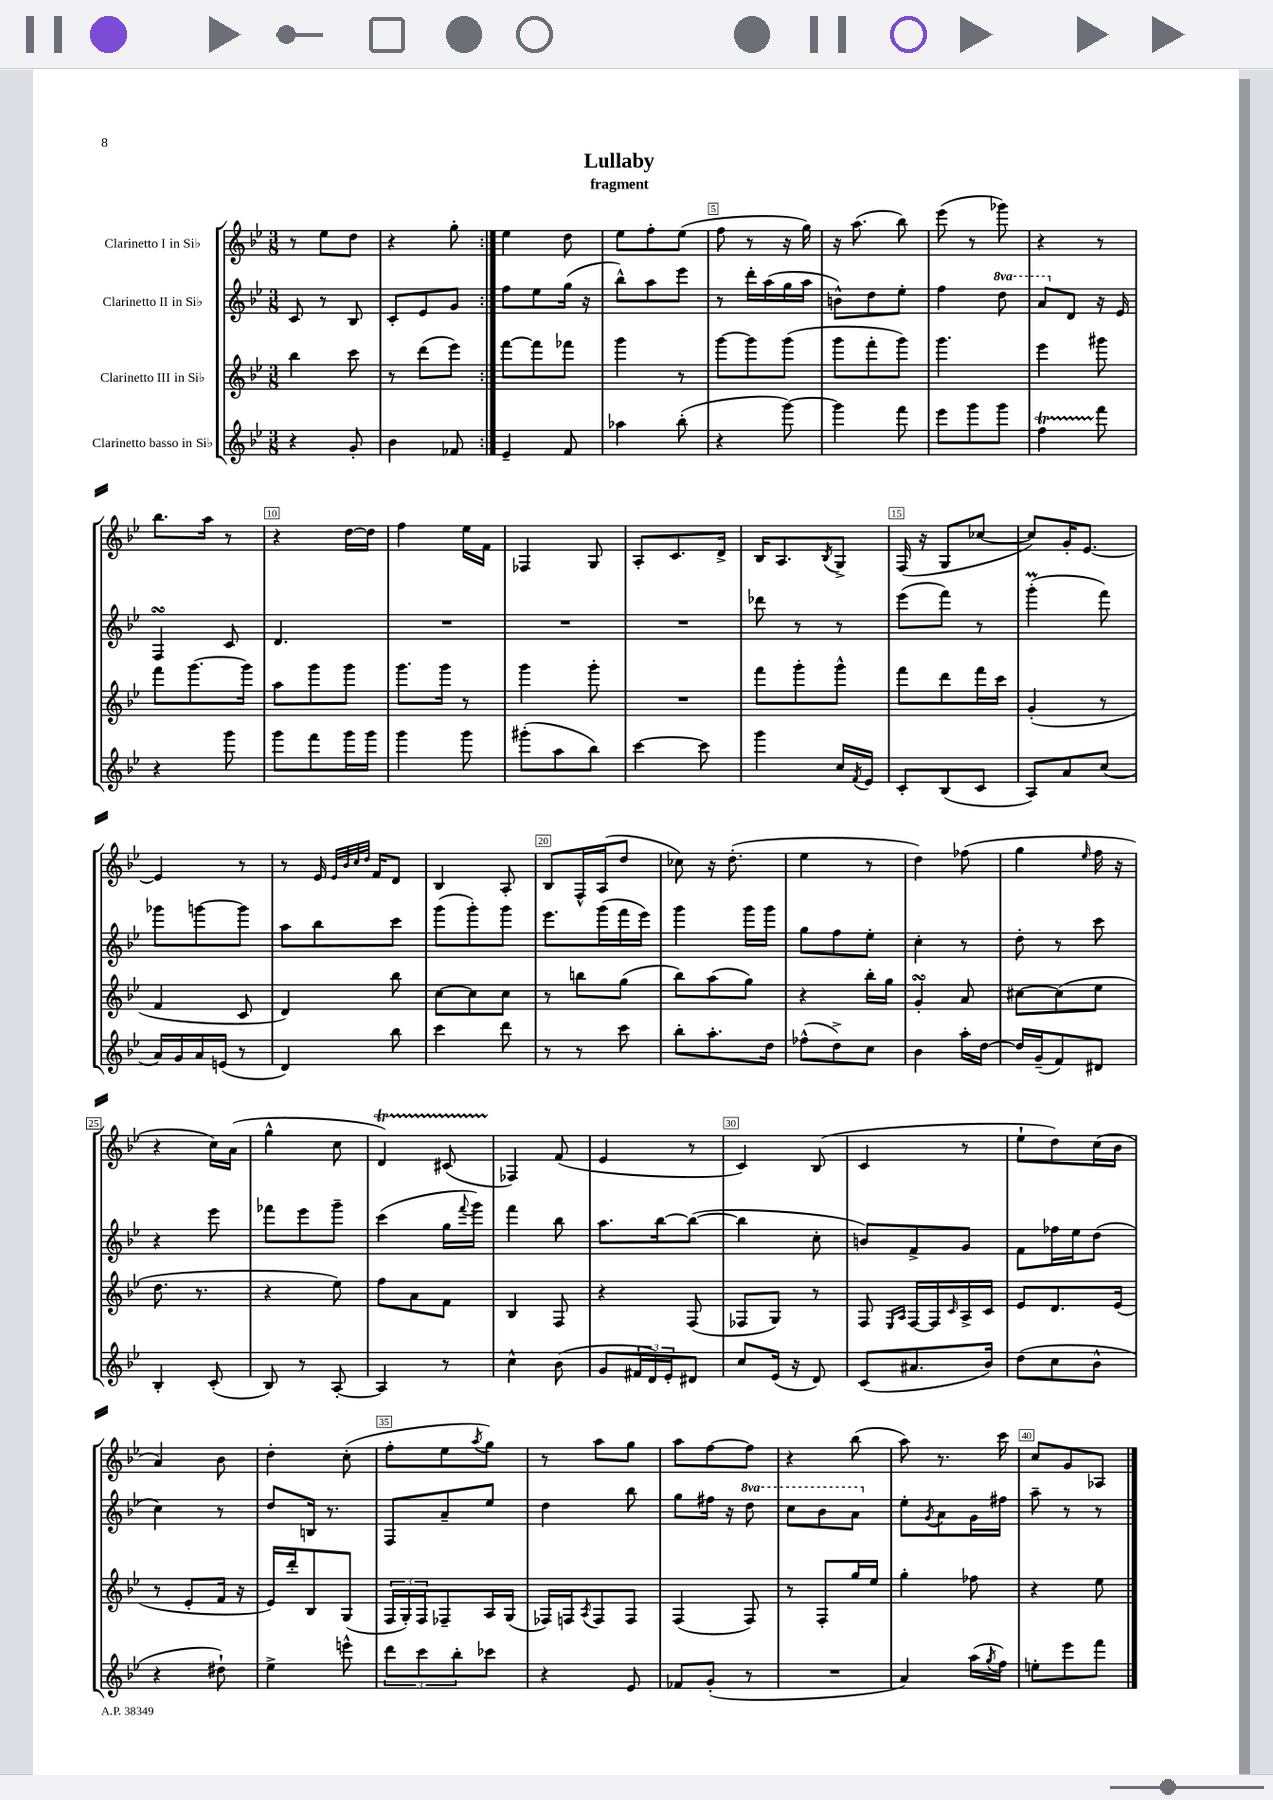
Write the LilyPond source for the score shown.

\header { title = "Lullaby" subtitle = "fragment" }
<<
\new StaffGroup <<
\new Staff = "s0" \with { instrumentName = "Clarinetto I in Sib" } {
    \clef treble \key bes \major \numericTimeSignature \time 3/8
    \repeat volta 2 { r8 ees''8 d''8 |
    r4 g''8-. | }
    ees''4 d''8 |
    ees''8 f''8-. ees''8( |
    f''8 r8 r16 g''16) |
    r16 a''8.( bes''8) |
    ees'''8( r8 ges'''8) |
    r4 r8 |
    bes''8. a''16 r8 |
    r4 d''16~ d''16 |
    f''4 ees''16 f'16 |
    fes4 g8 |
    a8-. c'8. d'16-> |
    bes16 a8. \acciaccatura { bes8 } g8-> |
    f16( r16 g8 ces''8~ |
    ces''8) g'16-. ees'8.~ |
    ees'4 r8 |
    r8 ees'16 \grace { ees'32 bes'32 c''32 d''32 } f'16 d'8 |
    bes4 a8-. |
    bes8 f16-^ a16( d''8 |
    ces''8) r16 d''8.-.( |
    ees''4 r8 |
    d''4) fes''8( |
    g''4 \grace { ees''16 } f''16 r16 |
    r4 c''16) a'16( |
    g''4-^ c''8 |
    d'4\startTrillSpan) cis'8( |
    fes4\stopTrillSpan) f'8( |
    ees'4 r8 |
    c'4) bes8( |
    c'4 r8 |
    ees''8-! d''8) c''16( bes'16 |
    a'4) bes'8 |
    d''4-. c''8-.( |
    f''8-. ees''8 \acciaccatura { a''8 } g''8) |
    r8 a''8 g''8 |
    a''8 f''8~ f''8 |
    r4 bes''8( |
    a''8) r8. c'''16 |
    c''8 g'8 aes8 \bar "|." |
}
\new Staff = "s1" \with { instrumentName = "Clarinetto II in Sib" } {
    \clef treble \key bes \major \numericTimeSignature \time 3/8 \set Staff.ottavationMarkups = #ottavation-simple-ordinals
    \repeat volta 2 { c'8 r8 bes8 |
    c'8-. ees'8 g'8 | }
    f''8 ees''8 g''16( r16 |
    bes''8-^) a''8 ees'''8 |
    r8 d'''16-. a''16( g''16 a''16 |
    b'8-^) d''8 ees''8-. |
    f''4 \ottava #1 d'''8 |
    a''8 \ottava #0 d'8 r16 ees'16 |
    f4\turn c'8 |
    d'4. |
    R4. |
    R4. |
    R4. |
    des'''8 r8 r8 |
    ees'''8( f'''8) r8 |
    g'''4-.\prall( f'''8) |
    ges'''8 g'''8~ g'''8 |
    a''8 bes''8 c'''8 |
    g'''8( g'''8-.) g'''8 |
    ees'''8. g'''16( f'''16 ees'''16) |
    g'''4 g'''16 g'''16 |
    g''8 f''8 ees''8-. |
    c''4-. r8 |
    d''8-. r8 c'''8 |
    r4 ees'''8 |
    fes'''8 ees'''8 g'''8-- |
    c'''4( g''16 \appoggiatura { f'''8 } g'''16) |
    f'''4 bes''8 |
    a''8. bes''16~ bes''8~( |
    bes''4 c''8-. |
    b'8) f'8-> g'8 |
    f'8 fes''16 ees''16 d''8( |
    c''4) r8 |
    d''8 b16 r8. |
    f8 a'8-- ees''8 |
    d''4 bes''8 |
    g''8 fis''16 r16 \ottava #1 d'''8 |
    c'''8 bes''8 a''8 \ottava #0 |
    ees''8-. \acciaccatura { g'8 } a'8 g'16 fis''16 |
    a''8-- r8 r8 \bar "|." |
}
\new Staff = "s2" \with { instrumentName = "Clarinetto III in Sib" } {
    \clef treble \key bes \major \numericTimeSignature \time 3/8
    \repeat volta 2 { bes''4 c'''8 |
    r8 d'''8( ees'''8) | }
    f'''8~ f'''8 fes'''8 |
    g'''4 r8 |
    g'''8~ g'''8 g'''8( |
    g'''8 f'''8-. g'''8) |
    g'''4. |
    ees'''4 gis'''8 |
    f'''8 g'''8.~ g'''16 |
    a''8 g'''8 g'''8 |
    g'''8. g'''16 r8 |
    g'''4 g'''8-. |
    R4. |
    f'''8 g'''8-. g'''8-^ |
    f'''8 d'''8 f'''16 c'''16 |
    g'4-.( r8 |
    f'4 c'8 |
    d'4) bes''8 |
    c''8~ c''8 c''8 |
    r8 b''8 g''8( |
    bes''8) a''8( g''8) |
    r4 bes''16-. g''16 |
    g'4-.\turn a'8 |
    cis''8~ cis''8( ees''8 |
    d''8. r8. |
    r4 ees''8) |
    f''8 a'8 f'8 |
    bes4 f8 |
    r4 f8( |
    fes8 g8) r8 |
    f8 \grace { ees16 a16 } f16~ f16 \grace { c'16 } a16-> c'16 |
    ees'8 d'8. ees'16( |
    r8 ees'8-. f'16 r16 |
    ees'16) d'''16-. bes8 g8( |
    \tuplet 3/2 { f16 g16-.) f16 } fes8-- a16 g16( |
    fes16) f16 \acciaccatura { a8 } f8 f8 |
    f4( f8) |
    r8 f8-. g''16 ees''16 |
    g''4-. fes''8 |
    r4 ees''8 \bar "|." |
}
\new Staff = "s3" \with { instrumentName = "Clarinetto basso in Sib" } {
    \clef treble \key bes \major \numericTimeSignature \time 3/8
    \repeat volta 2 { r4 g'8-. |
    bes'4 fes'8 | }
    ees'4-- f'8 |
    aes''4 bes''8-.( |
    r4 g'''8~) |
    g'''4 f'''8 |
    ees'''8 g'''8 g'''8 |
    f''4\startTrillSpan f'''8\stopTrillSpan |
    r4 g'''8 |
    g'''8 f'''8 g'''16 g'''16 |
    g'''4 g'''8 |
    gis'''8-.( a''8 bes''8) |
    c'''4~ c'''8 |
    g'''4 c''16 \acciaccatura { f'8 } ees'16 |
    c'8-. bes8( c'8 |
    a8) a'8 c''8( |
    a'16) g'16 a'16 e'16( r8 |
    d'4) bes''8 |
    c'''4 d'''8 |
    r8 r8 c'''8 |
    bes''8-. a''8.-. d''16 |
    fes''8-^( d''8->) c''8 |
    bes'4 a''16-. d''16~ |
    d''16 g'16--( f'8) dis'8 |
    bes4-. c'8-.( |
    bes8) r8 a8~-. |
    a4 r8 |
    c''4-^ bes'8( |
    g'8 \tuplet 3/2 { fis'16 d'16) ees'16-. } dis'8 |
    c''8 ees'16( r16 d'8) |
    c'8( ais'8. bes'16) |
    d''8( c''8 bes'8-^ |
    r4 dis''8-!) |
    ees''4-> e'''8-^ |
    \tuplet 3/2 { d'''8 c'''8 bes''8-. } ces'''8 |
    r4 ees'8 |
    fes'8 g'8-.( r8 |
    R4. |
    a'4) a''16( \acciaccatura { g''8 } f''16) |
    e''8-. ees'''8 f'''8 \bar "|." |
}
>>
>>
\layout { \context { \Score \override BarNumber.break-visibility = ##(#f #t #t) barNumberVisibility = #(every-nth-bar-number-visible 5) \override BarNumber.stencil = #(make-stencil-boxer 0.1 0.3 ly:text-interface::print) } }
